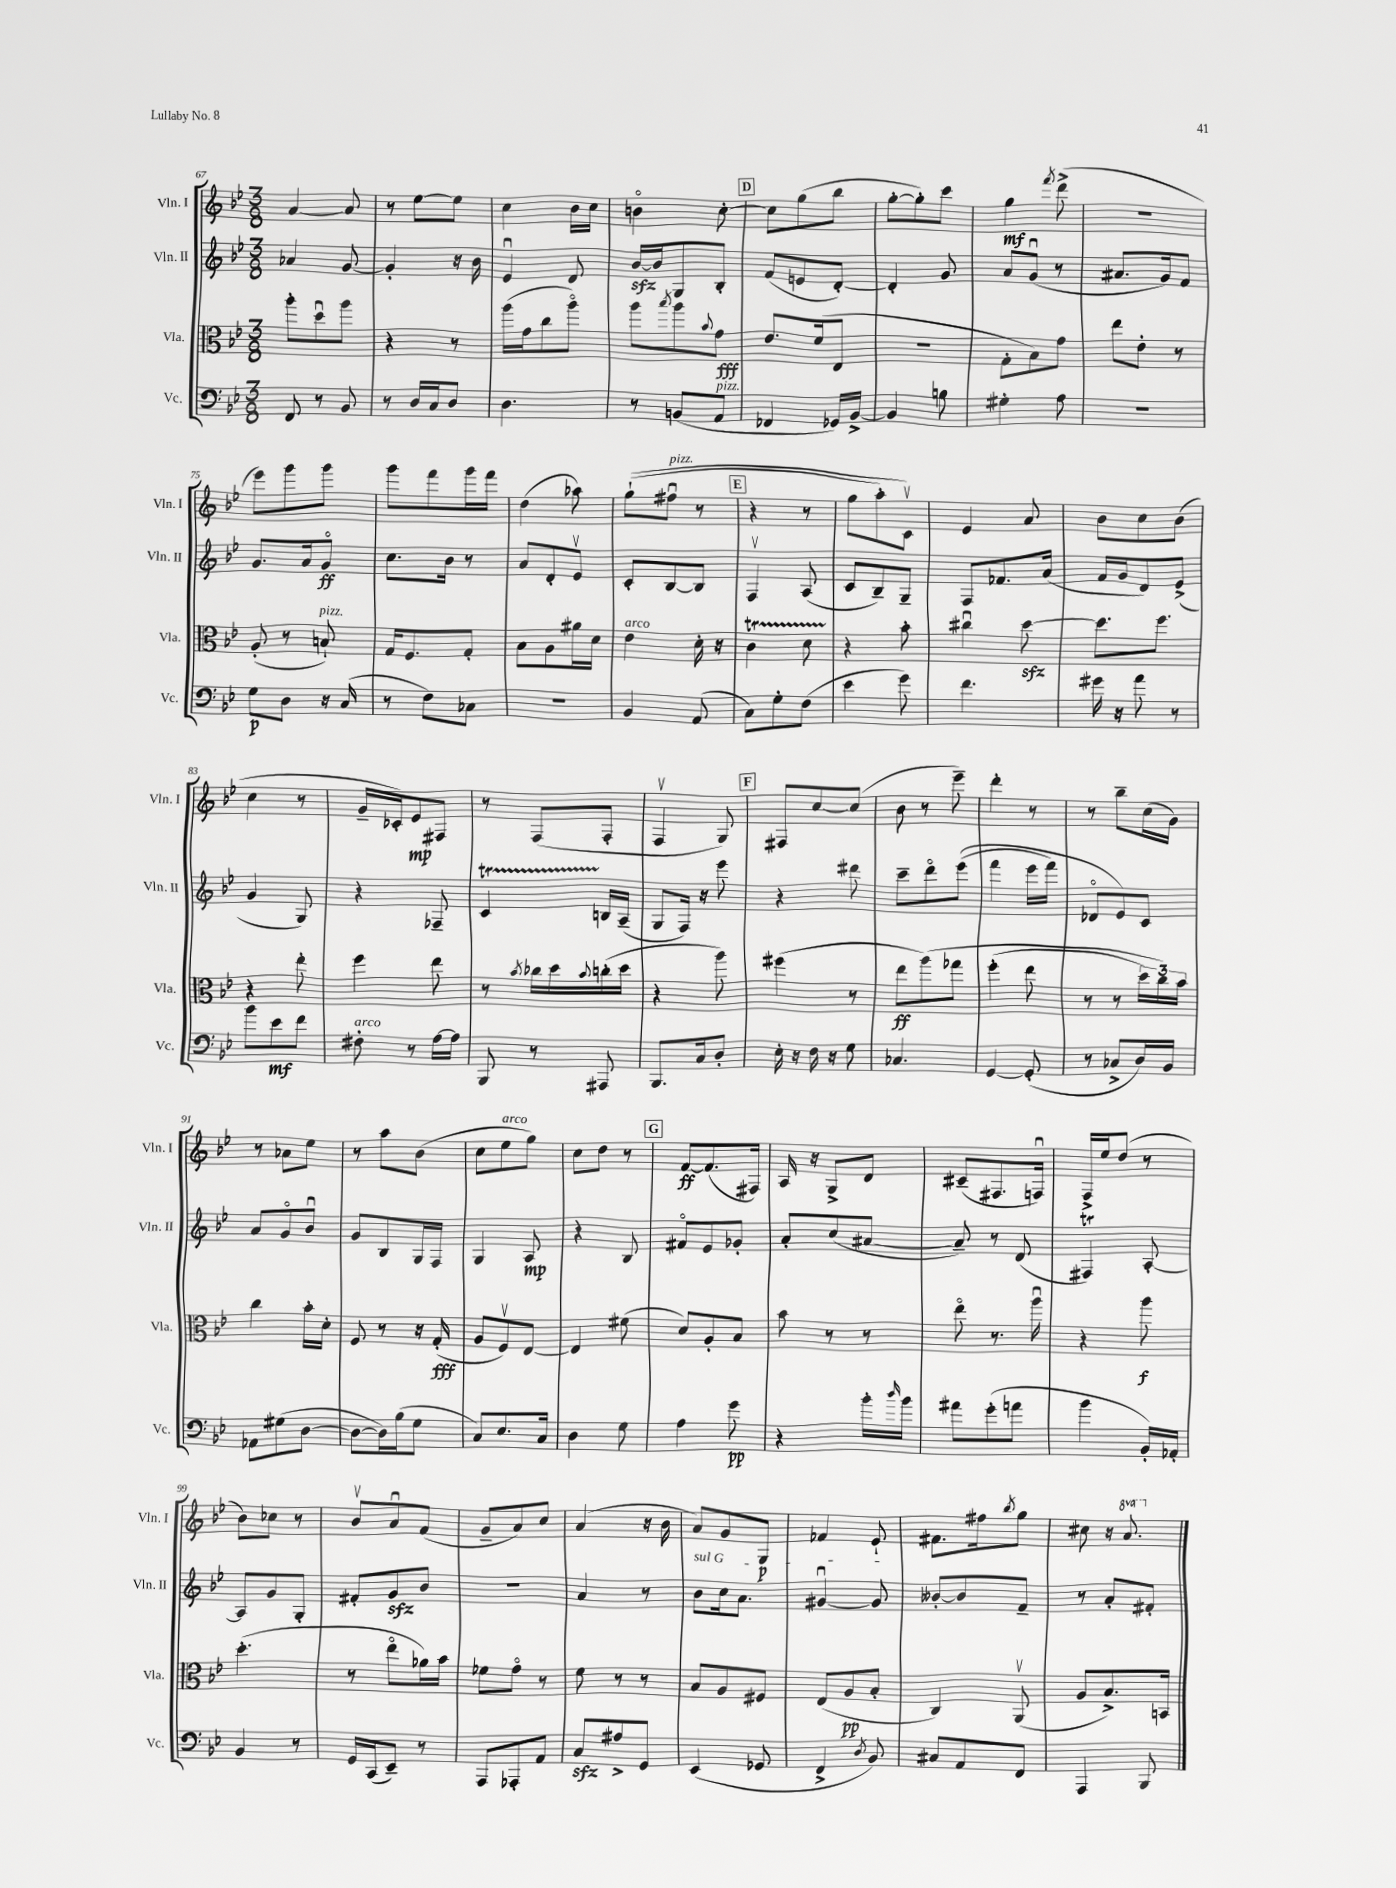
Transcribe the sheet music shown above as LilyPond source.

<<
\new StaffGroup <<
\new Staff = "s0" \with { instrumentName = "Vln. I" shortInstrumentName = "Vln. I" } {
    \clef treble \key bes \major \numericTimeSignature \time 3/8 \set Staff.ottavationMarkups = #ottavation-simple-ordinals
    a'4~ a'8 |
    r8 ees''8~ ees''8 |
    c''4 bes'16 c''16 |
    b'4\flageolet c''8~-. |
    \mark \markup { \box "D" } c''8 g''8( bes''8 |
    g''8~-. g''8-.) c'''8 |
    g''4\mf \acciaccatura { f'''8 } d'''8->( |
    R4. |
    ees'''8) g'''8 g'''8 |
    g'''8 f'''8 g'''16 f'''16 |
    d''4( aes''8) |
    g''8-!(\( fis''8\downbow^\markup { \italic "pizz." } r8 |
    \mark \markup { \box "E" } r4 r8 |
    g''8 a''8-.) c'8\upbow\) |
    ees'4 a'8 |
    bes'8 c''8 bes'8( |
    c''4 r8 |
    g'16-- ces'16-.) ees'8\mp fis8 |
    r8 f8( f8-. |
    f4\upbow g8) |
    \mark \markup { \box "F" } fis8 c''8~ c''8( |
    bes'8 r8 ees'''8--) |
    d'''4-. r8 |
    r8 bes''8-- c''16( g'16) |
    r8 aes'8 ees''8 |
    r8 a''8 bes'8( |
    c''8 ees''8^\markup { \italic "arco" } g''8) |
    c''8 d''8 r8 |
    \mark \markup { \box "G" } f'8~\ff f'8.( fis16) |
    a16 r16 g8-> d'8 |
    cis'8--( fis8. f16\downbow) |
    f16-> ees''16 d''8( r8 |
    bes'8) ces''8 r8 |
    bes'8\upbow a'8\downbow f'8( |
    g'8-- a'8) c''8 |
    a'4( r16 bes'16 |
    a'8) g'8 g8\p |
    fes'4 ees'8-! |
    fis'8. fis''16 \acciaccatura { bes''8 } g''8 |
    cis''8 r16 \ottava #1 a''8. \ottava #0 \bar "|." |
}
\new Staff = "s1" \with { instrumentName = "Vln. II" shortInstrumentName = "Vln. II" } {
    \clef treble \key bes \major \numericTimeSignature \time 3/8
    aes'4 g'8~ |
    g'4-. r16 bes'16 |
    ees'4\downbow d'8 |
    bes'16~\sfz bes'16 g8 bes8-. |
    \mark \markup { \box "D" } f'8( e'8 d'8~-.) |
    d'4-. g'8 |
    a'8 g'8\downbow( r8 |
    ais'8. g'16) f'8 |
    g'8. a'16 g'8\flageolet\ff |
    c''8. bes'16 r8 |
    a'8 d'8-. ees'8\upbow |
    c'8-. bes8~ bes8 |
    \mark \markup { \box "E" } f4\upbow a8( |
    c'8 bes8--) g8-- |
    f8 fes'8. a'16( |
    f'16 g'16 d'8) ees'8->( |
    g'4 g8) |
    r4 fes8-- |
    c'4\startTrillSpan b16\stopTrillSpan a16--( |
    g8 f16) r16 ees'''8 |
    \mark \markup { \box "F" } r4 dis'''8 |
    c'''8-- d'''8\flageolet ees'''8(\( |
    f'''4 ees'''16 f'''16) |
    des'8\flageolet ees'8\) c'8 |
    a'8 g'8\flageolet bes'8\downbow |
    g'8 bes8 g16 f16 |
    g4 a8\mp |
    r4 bes8 |
    \mark \markup { \box "G" } fis'8\flageolet ees'8 ges'8-. |
    a'8-. c''8( ais'8~ |
    ais'8--) r8 d'8( |
    fis4\trill) a8~-. |
    a8 g'8 g8-. |
    fis'8-. g'8\sfz bes'8 |
    R4. |
    a'4 r8 |
    \once \override TextSpanner.bound-details.left.text = \markup { \italic "sul G" } bes'8\startTextSpan c''16 a'8. |
    gis'4~\downbow gis'8\stopTextSpan |
    beses'8~-. beses'8 f'8-- |
    r8 a'8-. fis'8-. \bar "|." |
}
\new Staff = "s2" \with { instrumentName = "Vla." shortInstrumentName = "Vla." } {
    \clef alto \key bes \major \numericTimeSignature \time 3/8
    a''8-. d''8\downbow a''8 |
    r4 r8 |
    a''16( g'16 c''8 a''8\flageolet) |
    a''8 \acciaccatura { bes''8 } a''8 \appoggiatura { bes'8 } g'8\fff |
    \mark \markup { \box "D" } ees'8. f'16( ees8 |
    R4. |
    g8-. bes8) g'8 |
    ees''8 ees'8-. r8 |
    a8-.( r8 b8-!^\markup { \italic "pizz." }) |
    g16 f8. g8-. |
    bes8 a8 ais'16 d'16 |
    ees'4^\markup { \italic "arco" } d'16-. r16 |
    \mark \markup { \box "E" } c'4\startTrillSpan d'8 |
    r4\stopTrillSpan bes'8-. |
    cis''4\downbow d''8~\sfz |
    d''8. f''8. |
    r4 ees''8-. |
    f''4 ees''8 |
    r8 \acciaccatura { bes'8 } ces''16 d''16 \appoggiatura { bes'8 } c''16-.( d''16 |
    r4 a''8) |
    \mark \markup { \box "F" } fis''4( r8 |
    ees''8\ff a''8)\( ges''8 |
    f''4-.( ees''8 |
    r8 r8 \tuplet 3/2 { d''16) c''16\) bes'16 } |
    c''4 bes'16-. d'16-. |
    f8 r8 r16 g16-.\fff( |
    a8 f8\upbow) ees8~ |
    ees4 fis'8( |
    \mark \markup { \box "G" } d'8) a8-. bes8 |
    bes'8 r8 r8 |
    ees''8\flageolet r8. a''16\downbow |
    r4 a''8\f |
    d''4.-.( |
    r8 ees''8\flageolet aes'16) bes'16 |
    fes'8 g'8\flageolet r8 |
    f'8 r8 r8 |
    bes8 a8 fis8 |
    ees8( a8\pp bes8-. |
    c4) a,8\upbow( |
    a8 bes8.->) b,16 \bar "|." |
}
\new Staff = "s3" \with { instrumentName = "Vc." shortInstrumentName = "Vc." } {
    \clef bass \key bes \major \numericTimeSignature \time 3/8
    f,8 r8 bes,8 |
    r8 d16 c16 d8 |
    d4. |
    r8 b,8( a,8^\markup { \italic "pizz." } |
    \mark \markup { \box "D" } fes,4 ges,16) bes,16~-> |
    bes,4 b8 |
    gis4-. a8 |
    R4. |
    g8\p d8 r16 c16( |
    r8 f8) ces8 |
    R4. |
    bes,4 a,8( |
    \mark \markup { \box "E" } c8) g8-. f8( |
    ees'4 g'8) |
    f'4. |
    gis'16 r16 a'8 r8 |
    bes'8 ees'8\mf f'8 |
    fis8-.^\markup { \italic "arco" } r8 a16~ a16 |
    bes,,8 r8 ais,,8 |
    bes,,8. c16 d8-. |
    \mark \markup { \box "F" } ees16-. r16 f16 r16 g8 |
    ces4. |
    g,4~ g,8-.( |
    r8 ces8-> d16) bes,16 |
    aes,8 gis8( d8~ |
    d8~ d16) bes16( g8 |
    c8) ees8. c16 |
    d4 g8 |
    \mark \markup { \box "G" } a4 g'8\pp |
    r4 bes'16-. \grace { d''16 } bes'16 |
    ais'8 g'8-.( a'8 |
    bes'4 bes,16-.) aes,16-. |
    bes,4 r8 |
    g,16 c,16( ees,8--) r8 |
    a,,8 aes,,8-. a,8 |
    c8\sfz ais8-> g,8 |
    ees,4( ges,8 |
    f,4-> \acciaccatura { d8 } bes,8) |
    cis8 a,8 f,8 |
    a,,4 bes,,8 \bar "|." |
}
>>
>>
\layout { \context { \Score currentBarNumber = #67 } }
